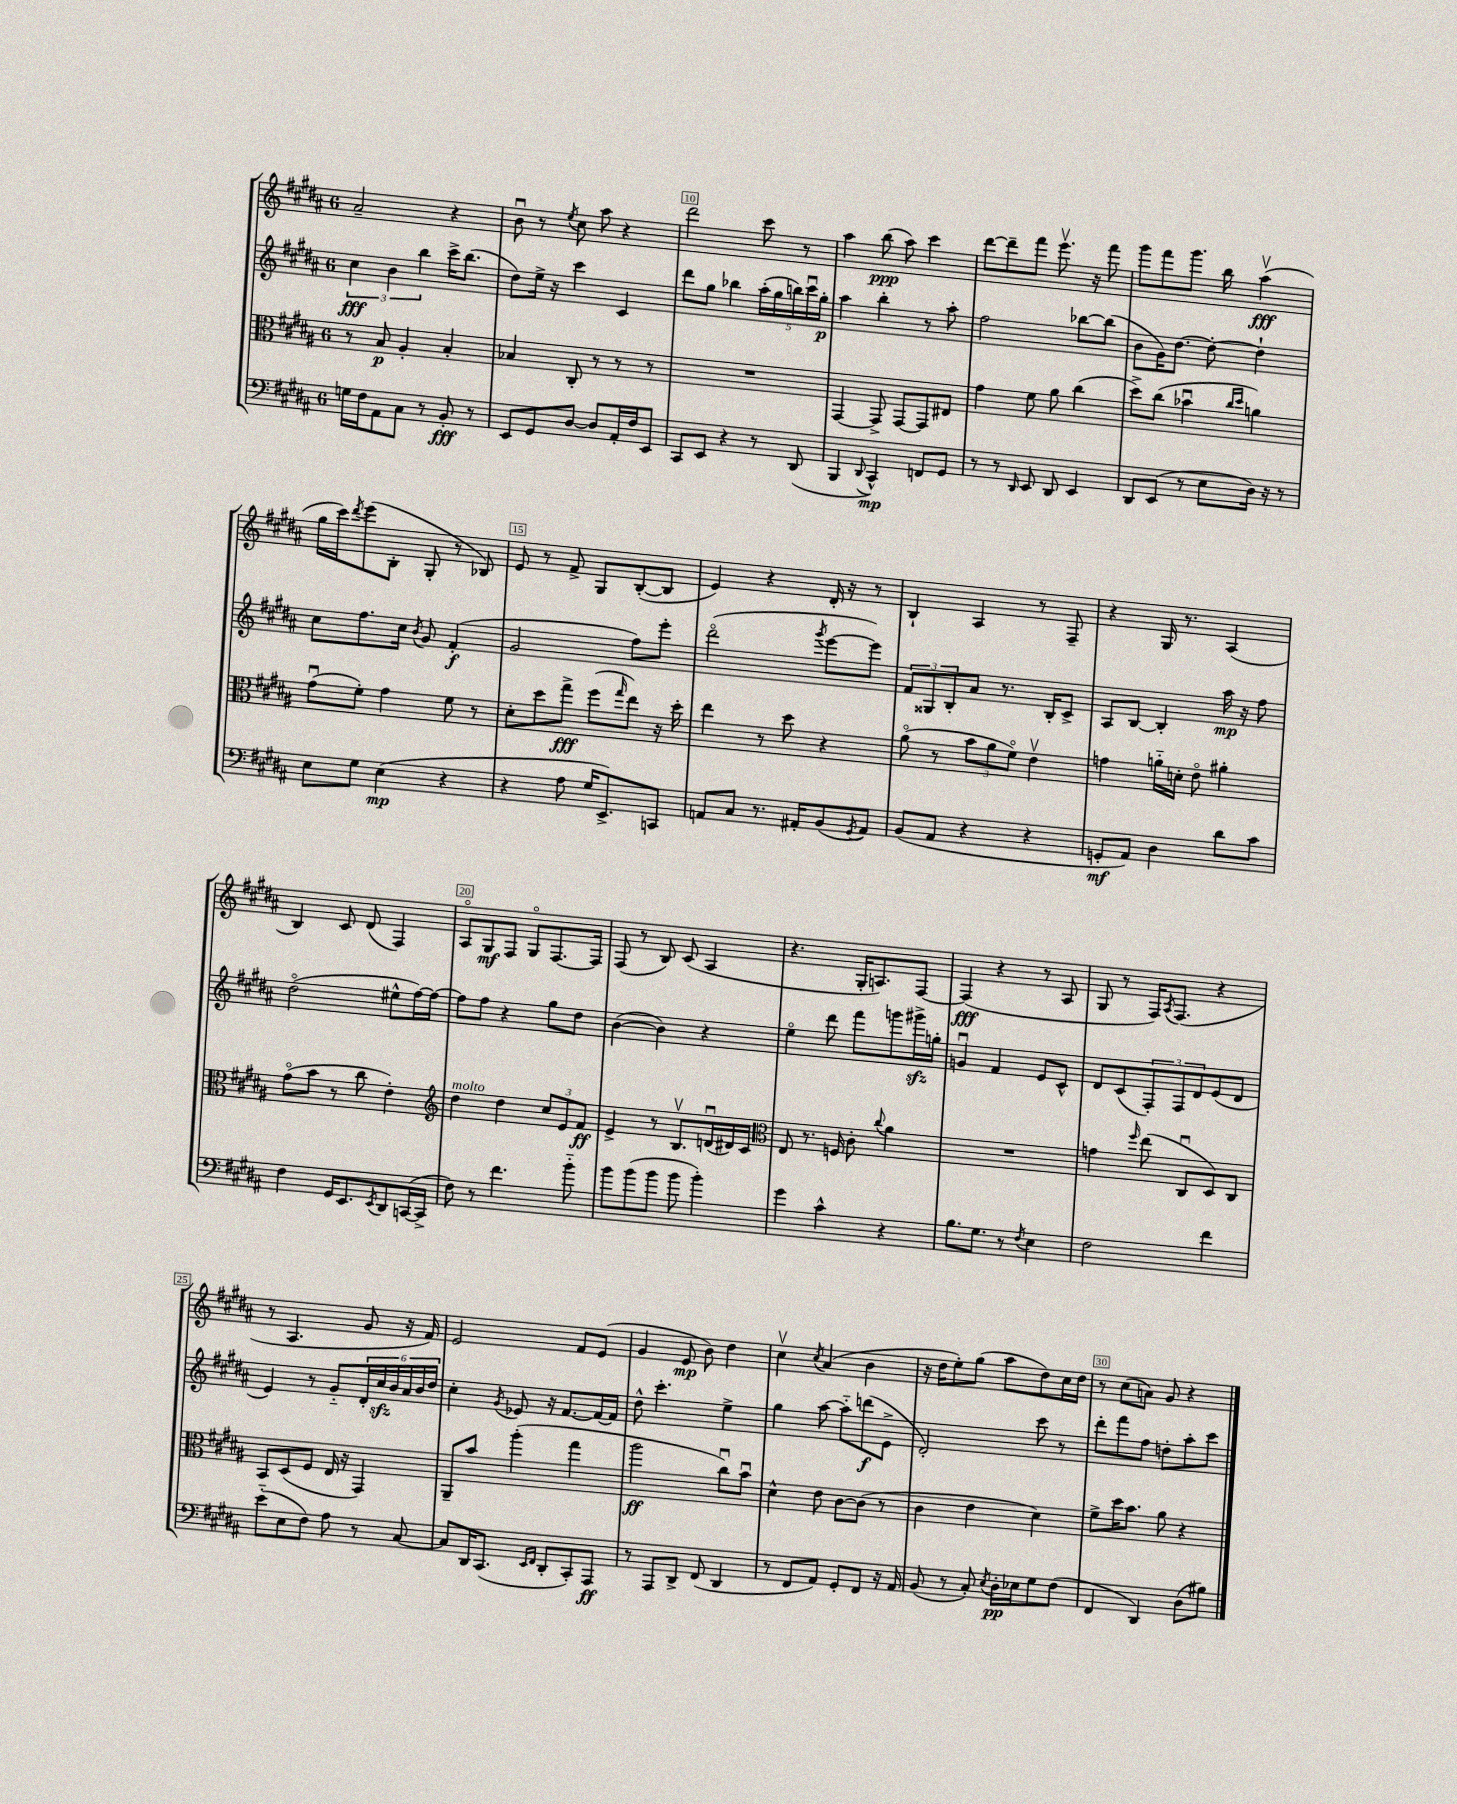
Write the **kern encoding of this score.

**kern	**dynam	**kern	**dynam	**kern	**dynam	**kern	**dynam
*part4	*part4	*part3	*part3	*part2	*part2	*part1	*part1
*staff4	*staff4	*staff3	*staff3	*staff2	*staff2	*staff1	*staff1
*clefF4	*	*clefC3	*	*clefG2	*	*clefG2	*
*k[f#c#g#d#a#]	*	*k[f#c#g#d#a#]	*	*k[f#c#g#d#a#]	*	*k[f#c#g#d#a#]	*
*M6/8	*	*M6/8	*	*M6/8	*	*M6/8	*
=8	=8	=8	=8	=8	=8	=8	=8
16Gn\LL	.	8r	.	6cc#\	fff	2a#~/	.
16F#\J	.	.	.	.	.	.	.
8AA#\	.	8B/	p	.	.	.	.
.	.	.	.	6b\	.	.	.
8C#\J	.	4A#'/	.	.	.	.	.
.	.	.	.	6bb\	.	.	.
8r	.	.	.	.	.	.	.
8BB'/	fff	4B'/	.	16ccc#^\KL	.	4r	.
.	.	.	.	(8.bb\J	.	.	.
8r	.	.	.	.	.	.	.
=9	=9	=9	=9	=9	=9	=9	=9
8EE/L	.	4B-X/	.	8dd#\L)	.	8bu\	.
8GG#/	.	.	.	16ee^\Jk	.	8r	.
.	.	.	.	16r	.	.	.
.	.	.	.	.	.	8qee/	.
[8D#/J	.	8C#'/	.	4ccc#\	.	8cc#\	.
8D#/L]	.	8r	.	.	.	8aa#\	.
16AA#'/L	.	8r	.	4c#/	.	4r	.
16F#/J	.	.	.	.	.	.	.
8EE/J	.	8r	.	.	.	.	.
=10	=10	=10	=10	=10	=10	=10	=10
8CC#/L	.	2.r	.	8ddd#\L	.	2ddd#\	.
8EE/J	.	.	.	8gg#\J	.	.	.
4r	.	.	.	4bb-X\	.	.	.
8r	.	.	.	(20aa#'\LL	.	8ccc#\	.
.	.	.	.	20gg#\	.	.	.
.	.	.	.	20bbn\)	.	.	.
(8DD#/	.	.	.	.	.	8r	.
.	.	.	.	20ccc#u\	.	.	.
.	.	.	.	20gg#'\JJ	p	.	.
=11	=11	=11	=11	=11	=11	=11	=11
4BBB/	.	[4GG#/	.	4aa#\	.	4aa#\	.
8qqDD#/	.	.	.	.	.	.	.
4CC#^^/)	mp	8GG#^/]	.	4bb'\	.	(8bb\	ppp
.	.	[8GG#/L	.	.	.	8aa#\)	.
8FFn/L	.	8GG#/]	.	8r	.	4ccc#\	.
8GG#/J	.	8E#X/J	.	8aa#'\	.	.	.
=12	=12	=12	=12	=12	=12	=12	=12
8r	.	4g#\	.	2ff#\	.	[8ddd#\L	.
8r	.	.	.	.	.	8ddd#~\]	.
16qqDD#/	.	.	.	.	.	.	.
8EE/	.	8f#\	.	.	.	8fff#\J	.
8DD#/	.	8a#\	.	.	.	8.eeev\	.
4EE/	.	(4cc#\	.	[8bb-X\L	.	.	.
.	.	.	.	.	.	16r	.
.	.	.	.	(8bb-\J]	.	8fff#\	.
=13	=13	=13	=13	=13	=13	=13	=13
8DD#/L	.	8dd#^\L)	.	8b\L	.	8ggg#\L	.
(8EE/J	.	(8cc#\J	.	16g#\K)	.	8fff#\	.
.	.	.	.	[8.dd#\J	.	.	.
8r	.	4b-Xu\	.	.	.	8.ggg#\J	.
8E\L	.	.	.	8dd#'\_	.	.	.
.	.	.	.	.	.	16bb\	.
.	.	16qqcc#/LL	.	.	.	.	.
.	.	16qqdd#/JJ	.	.	.	.	.
16D#\Jk)	.	4an\)	.	4dd#`\]	.	(4aa#v\	fff
16r	.	.	.	.	.	.	.
8r	.	.	.	.	.	.	.
!!LO:LB:g=z
=14	=14	=14	=14	=14	=14	=14	=14
8E\L	.	(8g#u\L	.	8cc#\L	.	16gg#\LL	.
.	.	.	.	.	.	16ccc#\J)	.
.	.	.	.	.	.	8qddd#/	.
8G#\J	.	8f#'\J)	.	8.ff#\	.	(8eee\	.
(4E\	mp	4g#\	.	.	.	8B'\J	.
.	.	.	.	16cc#\Jk	.	.	.
.	.	.	.	8qb/	.	.	.
.	.	.	.	8g#/	.	8G#'/	.
4r	.	8f#\	.	(4f#'/	f	8r	.
.	.	8r	.	.	.	8B-X/)	.
=15	=15	=15	=15	=15	=15	=15	=15
4r	.	8d#'\L	.	2g#/	.	8e/	.
.	.	8dd#\	.	.	.	8r	.
8A#\	.	8gg#^\J	fff	.	.	8f#^/	.
16G#/KL	.	(8ff#\L	.	.	.	8G#/L	.
8.EE^/)	.	.	.	.	.	.	.
.	.	16qqgg#/	.	.	.	.	.
.	.	8ee\J)	.	8ff#\L)	.	([8B'/	.
8CCn/J	.	16r	.	8eee'\J	.	8B/J]	.
.	.	16dd#'\	.	.	.	.	.
=16	=16	=16	=16	=16	=16	=16	=16
8AAn/L	.	4ee\	.	(2ddd#\	.	4e/)	.
8C#/J	.	.	.	.	.	.	.
8.r	.	8r	.	.	.	4r	.
.	.	8dd#\	.	.	.	.	.
16AA#X'/KL	.	.	.	.	.	.	.
.	.	.	.	8qggg#/	.	.	.
(8BB/	.	4r	.	[8eee\L	.	16d#'/	.
.	.	.	.	.	.	16r	.
8qGG#/	.	.	.	.	.	.	.
8AA#/J)	.	.	.	8eee\J])	.	8r	.
=17	=17	=17	=17	=17	=17	=17	=17
(8BB/L	.	(8a#\	.	12f#/L	.	4B`/	.
.	.	.	.	12G##X/	.	.	.
8AA#/J	.	8r	.	.	.	.	.
.	.	.	.	12B'/	.	.	.
4r	.	12b\L	.	8a#/J	.	4A#/	.
.	.	12a#\	.	.	.	.	.
.	.	.	.	8.r	.	.	.
.	.	12f#\J)	.	.	.	.	.
4r	.	4ev\	.	.	.	8r	.
.	.	.	.	16B'/KL	.	.	.
.	.	.	.	8c#^/J	.	8F#~/	.
=18	=18	=18	=18	=18	=18	=18	=18
8GGn'/L	mf	4gn\	.	8A#/L	.	4r	.
8AA#/J)	.	.	.	[8B/J	.	.	.
4D#\	.	16an\LL	.	4B'/]	.	16G#/	.
.	.	16dn'\JJ	.	.	.	8.r	.
.	.	8e\	.	.	.	.	.
8d#\L	.	4a#X'\	.	16aa#\	mp	(4A#/	.
.	.	.	.	16r	.	.	.
8c#\J	.	.	.	8ff#\	.	.	.
!!LO:LB:g=z
=19	=19	=19	=19	=19	=19	=19	=19
4F#\	.	(8g#\L	.	(2dd#\	.	4B/)	.
.	.	8b\J	.	.	.	.	.
16GG#/KL	.	8r	.	.	.	8c#/	.
8.EE/	.	.	.	.	.	.	.
.	.	8cc#\	.	.	.	(8d#/	.
8qEE/	.	.	.	.	.	.	.
8DD#/	.	4e'\)	.	8ee#X^^\L	.	4F#/)	.
([16CCn/L	.	.	.	[16ff#\L)	.	.	.
16CC^/JJ]	.	.	.	16ff#\JJ_	.	.	.
=20	=20	=20	=20	=20	=20	=20	=20
*	*	*clefG2	*	*	*	*	*
!	!	!LO:TX:a:i:t=molto	!	!	!	!	!
8F#\)	.	4dd#\	.	8ff#\L]	.	8A#/L	.
8r	.	.	.	8ff#\J	.	8G#/	mf
4.f#\	.	4dd#\	.	4r	.	8F#/J	.
.	.	.	.	.	.	8G#/L	.
.	.	12cc#/L	.	8gg#\L	.	[8.F#/	.
.	.	12e/	.	.	.	.	.
8b\	.	.	.	8dd#\J	.	.	.
.	.	12f#/J	ff	.	.	.	.
.	.	.	.	.	.	16F#/Jk]	.
=21	=21	=21	=21	=21	=21	=21	=21
8b\L	.	4e^/	.	([4b\	.	(8F#/	.
(8b\	.	.	.	.	.	8r	.
8b\J	.	8r	.	4b\])	.	8B/)	.
8b\	.	8.Bv/L	.	.	.	(8c#/	.
4b'\)	.	.	.	4r	.	4A#/	.
.	.	(16dnu/L	.	.	.	.	.
.	.	16d#X/)	.	.	.	.	.
.	.	16c#/JJ	.	.	.	.	.
=22	=22	=22	=22	=22	=22	=22	=22
*	*	*clefC3	*	*	*	*	*
4g#\	.	8E/	.	4ee\	.	4.r	.
.	.	8.r	.	.	.	.	.
4c#^^\	.	.	.	8ddd#\	.	.	.
.	.	16Fn/	.	.	.	.	.
.	.	8c#'\	.	8fff#\L	.	16G#'/KL	.
.	.	.	.	.	.	8.An/)	.
.	.	8qqcc#/	.	.	.	.	.
4r	.	4a#\	.	8gggn\	.	.	.
.	.	.	.	16ggg#Xzz^\L	.	[8F#/J	.
.	.	.	.	16ggn'\JJ	.	.	.
=23	=23	=23	=23	=23	=23	=23	=23
8.B\L	.	2.r	.	4gnu/	.	(4F#/]	fff
8.G#\J	.	.	.	.	.	.	.
.	.	.	.	4f#/	.	4r	.
8r	.	.	.	.	.	.	.
8qF#/	.	.	.	.	.	.	.
4E\	.	.	.	8e/L	.	8r	.
.	.	.	.	8c#^^/J	.	8A#/	.
=24	=24	=24	=24	=24	=24	=24	=24
2F#\	.	4gn\	.	8d#/L	.	8G#/	.
.	.	.	.	(8c#/	.	8r	.
.	.	16qqff#/	.	.	.	.	.
.	.	(8ee\	.	12F#'/)	.	16F#/KL)	.
.	.	.	.	.	.	8qA#/	.
.	.	.	.	.	.	(8.F#/J	.
.	.	.	.	12F#/	.	.	.
.	.	8C#u/L	.	.	.	.	.
.	.	.	.	12d#/	.	.	.
4f#\	.	8D#/)	.	(8e/	.	4r	.
.	.	8C#/J	.	8d#/J	.	.	.
!!LO:LB:g=z
=25	=25	=25	=25	=25	=25	=25	=25
(8e\L	.	8BB/L	.	4e/)	.	8r	.
8E\	.	(8D#/	.	.	.	4.A#/	.
8F#\J)	.	8F#/J	.	8r	.	.	.
8A#\	.	16E/	.	8g#/L	.	.	.
.	.	16r	.	.	.	.	.
8r	.	4GG#/)	.	24d#'/L	.	8g#/	.
.	.	.	.	24cc#zz/	.	.	.
.	.	.	.	24b/	.	.	.
[8C#/	.	.	.	24a#/	.	16r	.
.	.	.	.	24b/	.	.	.
.	.	.	.	.	.	16f#/)	.
.	.	.	.	24dd#/JJ	.	.	.
=26	=26	=26	=26	=26	=26	=26	=26
8C#/L]	.	8AA#~/L	.	4cc#'\	.	2e/	.
16DD#/K	.	8b/J	.	.	.	.	.
(8.CC#/J	.	.	.	.	.	.	.
.	.	.	.	8qg#/	.	.	.
.	.	(4aa#'\	.	8e-X/	.	.	.
16qqEE/LL	.	.	.	.	.	.	.
16qqFF#/JJ	.	.	.	.	.	.	.
8DD#'/L	.	.	.	16r	.	.	.
.	.	.	.	[8.f#/L	.	.	.
8CC#'/)	.	4gg#\	.	.	.	8f#/L	.
8AAA#/J	ff	.	.	16f#/L_	.	(8e/J	.
.	.	.	.	16f#/JJ]	.	.	.
=27	=27	=27	=27	=27	=27	=27	=27
8r	.	2aa#\	ff	8dd#^^\	.	4g#/	.
8AAA#/L	.	.	.	4.ccc#'\	.	.	.
8DD#^/J	.	.	.	.	.	8e/	mp
(8FF#/	.	.	.	.	.	8b\)	.
4DD#/	.	8cc#u\L)	.	4ee^\	.	4dd#\	.
.	.	8bu\J	.	.	.	.	.
=28	=28	=28	=28	=28	=28	=28	=28
8r	.	4d#^^\	.	4gg#\	.	4cc#v\	.
8FF#/L	.	.	.	.	.	.	.
.	.	.	.	.	.	8qcc#/	.
8AA#/J)	.	8e\	.	[8aa#\	.	(4a#/	.
8GG#'/L	.	[8c#\L	.	8aa#\L]	.	.	.
8FF#/J	.	(8c#\J]	.	(8dddn\	f	4b\	.
16r	.	8r	.	8e^\J	.	.	.
16AA#/	.	.	.	.	.	.	.
=29	=29	=29	=29	=29	=29	=29	=29
(8BB/	.	4c#\	.	2d#'/)	.	16r	.
.	.	.	.	.	.	16dd#\KL	.
8r	.	.	.	.	.	8ee'\)	.
8C#'/)	.	4e\	.	.	.	(8gg#\J	.
8qE/	.	.	.	.	.	.	.
16D#'\LL	pp	.	.	.	.	8aa#\L	.
16E-X\J	.	.	.	.	.	.	.
8G#\	.	4d#\)	.	8ccc#\	.	8dd#\)	.
(8F#\J	.	.	.	8r	.	16cc#\L	.
.	.	.	.	.	.	16dd#\JJ	.
=30	=30	=30	=30	=30	=30	=30	=30
4FF#/	.	8f#^\L	.	8ddd#'\L	.	8r	.
.	.	16dd#\K	.	8fff#\	.	(8cc#\L	.
.	.	8.b\J	.	.	.	.	.
4DD#/)	.	.	.	8ff#\J	.	8an\J)	.
.	.	8a#\	.	8ddn'\L	.	8g#/	.
(8D#\L	.	4r	.	8aa#'\	.	4r	.
8B#X\J)	.	.	.	8ccc#\J	.	.	.
==	==	==	==	==	==	==	==
*-	*-	*-	*-	*-	*-	*-	*-
